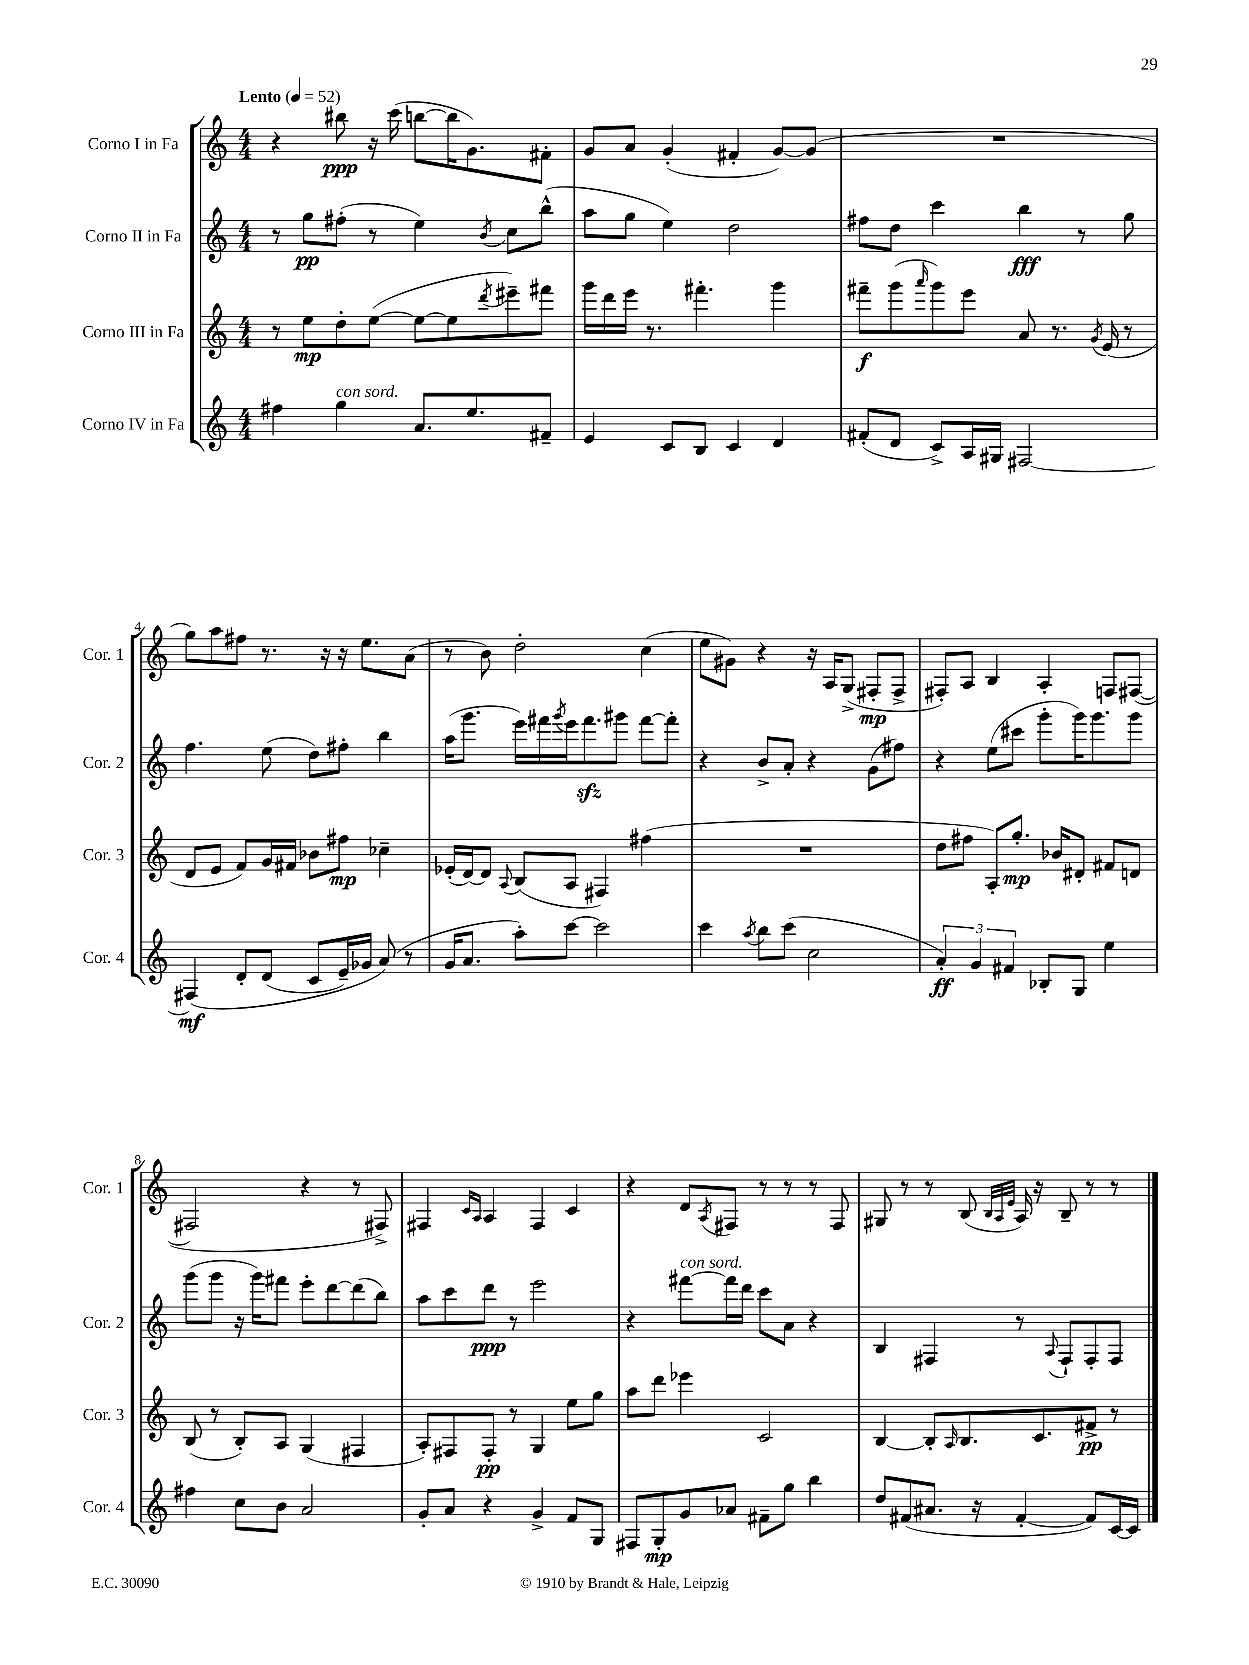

**kern	**kern	**kern	**kern
*staff4	*staff3	*staff2	*staff1
*clefG2	*clefG2	*clefG2	*clefG2
*k[]	*k[]	*k[]	*k[]
*M4/4	*M4/4	*M4/4	*M4/4
*MM52	*MM52	*MM52	*MM52
4ff#	8r	8r	4r
.	8ee	8gg	.
4gg	8dd'	(8ff#'	8bb#
.	([8ee	8r	16r
.	.	.	(16ccc
8.a	8ee_	4ee)	[8bb
.	8ee]	.	16bb]
8.ee	.	.	8.g)
.	8qddd	8qb	.
.	8eee#~)	8cc	.
8f#~	8fff#	(8bb^^	8f#'
=	=	=	=
4e	16ggg	8aa	8g
.	16ddd	.	.
.	16eee	8gg	8a
.	8.r	.	.
8c	.	4ee)	(4g'
8B	4.fff#'	.	.
4c	.	2dd	4f#'
4d	4ggg	.	[8g)
.	.	.	(8g]
=	=	=	=
(8f#'	8fff#~	8ff#	1r
8d	(8ggg	8dd	.
.	16qqaaa	.	.
8c^)	8ggg)	4ccc	.
16A	8eee	.	.
16G#	.	.	.
[2F#	8a	4bb	.
.	8.r	.	.
.	.	8r	.
.	8qg	.	.
.	(16e	.	.
.	8r	8gg	.
=	=	=	=
&(4F#]	8d	4.ff	8gg)
.	8e	.	8aa
8d'	8f)	.	8ff#
(8d	16g	(8ee	8.r
.	16f#	.	.
8c	8b-	8dd)	.
.	.	.	16r
16e~)	8ff#	8ff#'	16r
16g-	.	.	8.ee
(8a&)	4cc-~	4bb	.
8r	.	.	(8a
=	=	=	=
16g	(16e-'	(16aa	8r
8.a	[16d)	8.ggg	.
.	8d]	.	8b)
.	8qqA	.	.
8aa')	(8B	16eee)	2dd'
.	.	16fff#	.
.	.	8qggg	.
[8ccc	8A	16eee	.
.	.	8.fff#	.
2ccc]	4F#)	.	.
.	.	8ggg#	.
.	(4ff#	[8fff#	(4cc
.	.	8fff#']	.
=	=	=	=
4ccc	1r	4r	8ee
.	.	.	8g#)
8qaa	.	.	.
8bb	.	8b^	4r
(8ccc	.	8a'	.
2cc	.	4r	16r
.	.	.	16A
.	.	.	(8G^
.	.	(8g	8F#'
.	.	8ff#)	8F#^
=	=	=	=
6a')	8dd	4r	8F#')
.	8ff#	.	8A
6g	.	.	.
.	8A')	(8ee	4B
6f#	.	.	.
.	8.gg'	8ccc#	.
8B-'	.	8ggg'	4A'
.	16b-	.	.
8G	8d#'	16ggg)	.
.	.	8.ggg	.
4ee	8f#	.	8F
.	8d	8ggg	([8F#
=	=	=	=
4ff#	(8B	(8ggg	2F#]
.	8r	8ggg	.
8cc	8B')	16r	.
.	.	16ggg)	.
8b	8A	8fff#	.
2a	(4G	8eee'	4r
.	.	[8ddd	.
.	4F#	(8ddd]	8r
.	.	8bb)	8F#^)
=	=	=	=
8g'	8A')	8aa	4F#
8a	8F#	8ccc	.
.	.	.	16qqc
.	.	.	16qqA
4r	8F#'	8ddd	4A
.	8r	8r	.
4g^	4G	2eee	4F#
8f	8ee	.	4c
8G	8gg	.	.
=	=	=	=
8F#	8aa	4r	4r
8G'	8ddd	.	.
8g	4eee-	[8fff#	8d
.	.	.	8qA
8a-	.	16fff#]	8F#
.	.	16ddd	.
8f#~	2c	8ccc	8r
8gg	.	8a	8r
4bb	.	4r	8r
.	.	.	8F#
=	=	=	=
8dd	[4B	4B	8G#
(8f#	.	.	8r
8.a#	8B']	4F#	8r
.	16qqA	.	.
.	8.B	.	(8B
16r	.	.	.
.	.	.	32qqB
.	.	.	32qqA
.	.	.	32qqe
[4f#'	.	8r	16A)
.	8.c	.	16r
.	.	8qqA	.
.	.	8F#`	8B~
8f#])	8f#^	8F#'	8r
[16c	8r	8F#	8r
16c]	.	.	.
==	==	==	==
*-	*-	*-	*-
